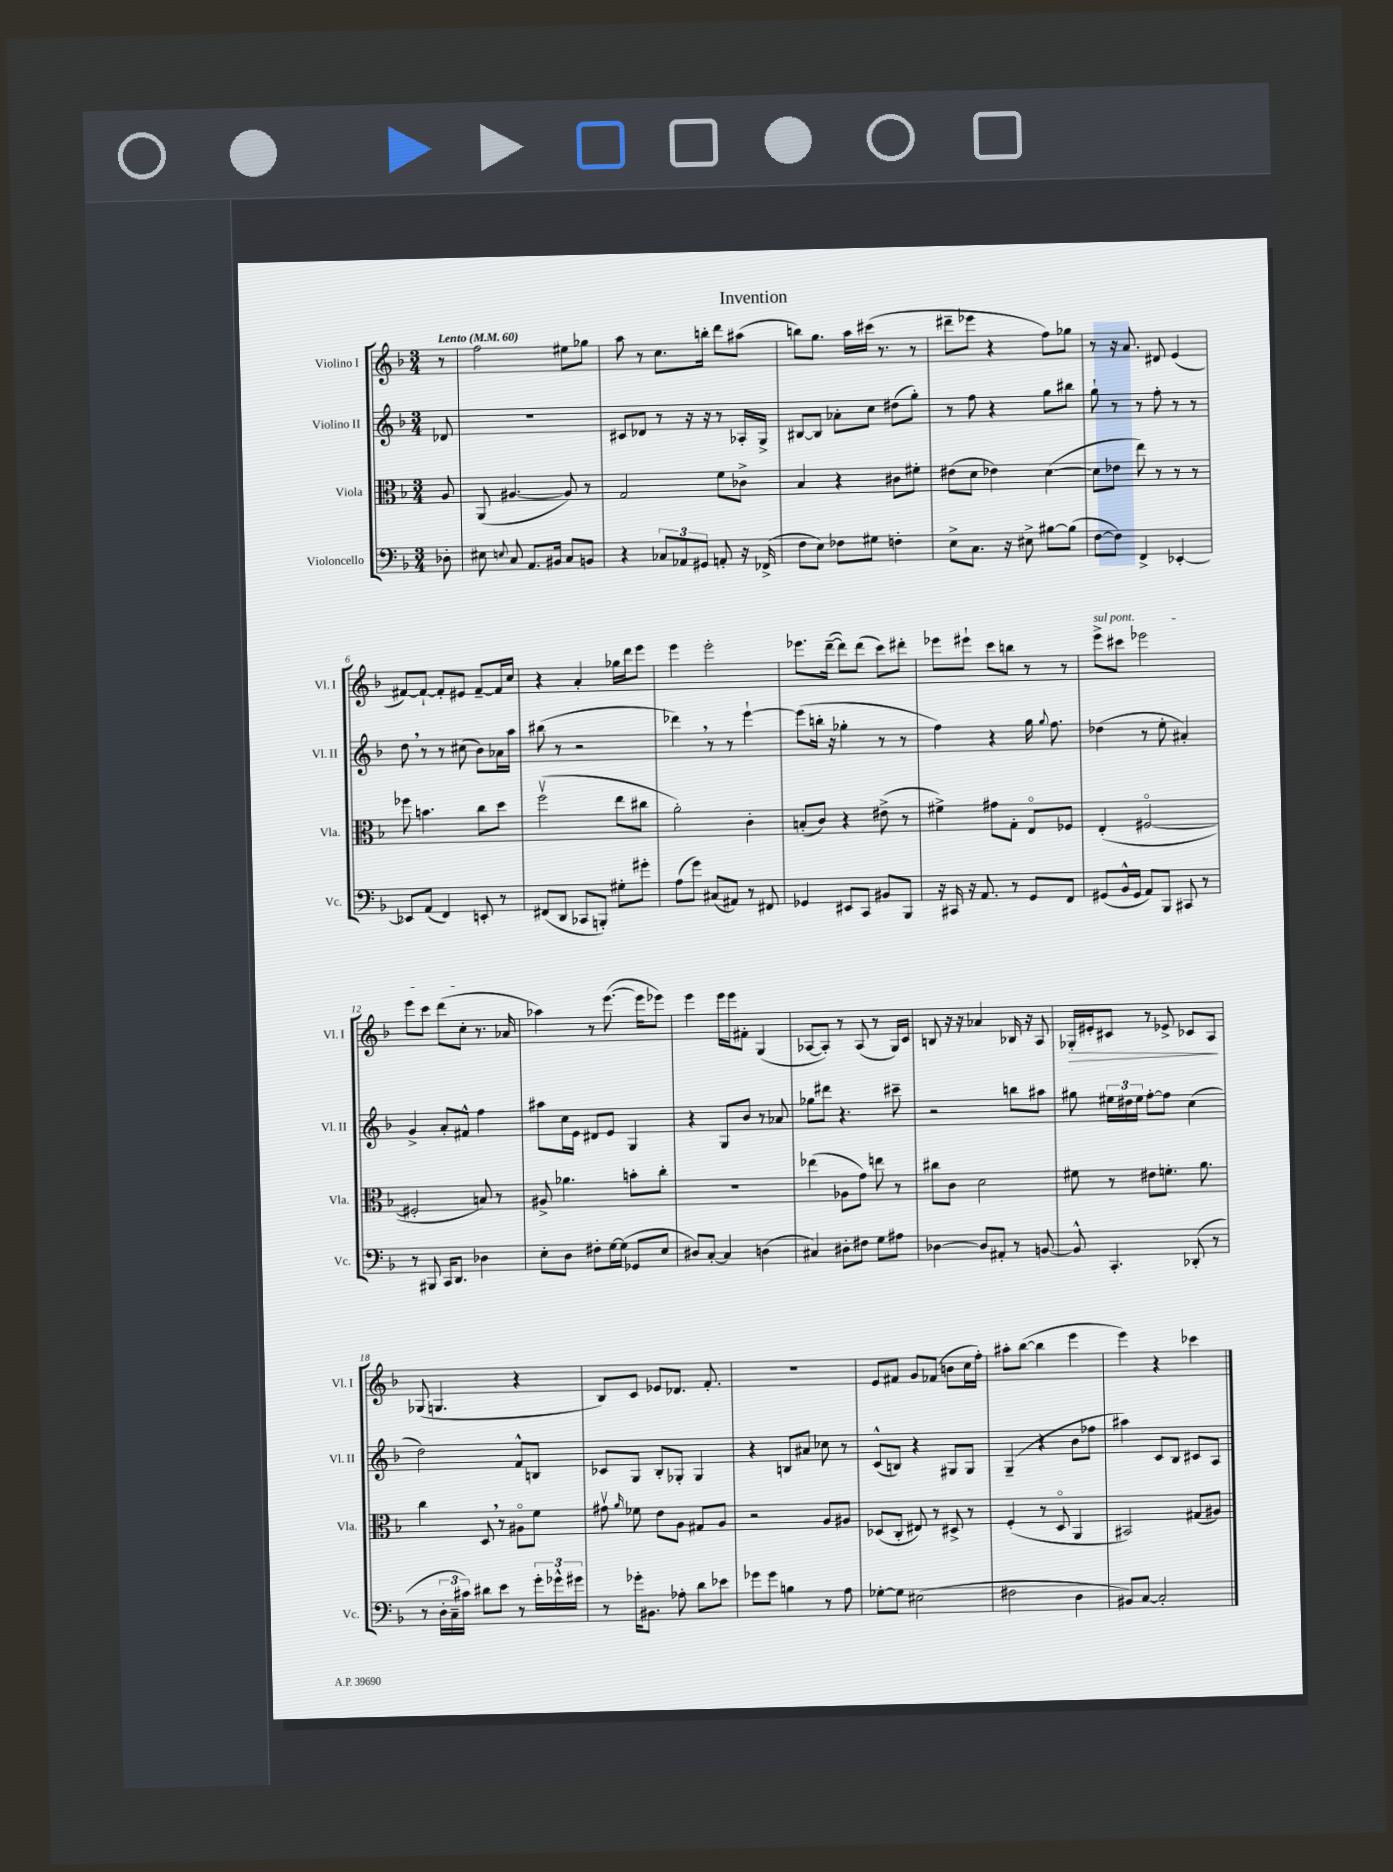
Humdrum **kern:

**kern	**kern	**kern	**kern
*staff4	*staff3	*staff2	*staff1
*clefF4	*clefC3	*clefG2	*clefG2
*k[b-]	*k[b-]	*k[b-]	*k[b-]
*M3/4	*M3/4	*M3/4	*M3/4
*MM60	*MM60	*MM60	*MM60
8D-'	8A	8d-	8r
=	=	=	=
8E#	(8AA	2.r	2ff
8qqE	.	.	.
8C	[4.A#	.	.
8.AA	.	.	.
16BB#	.	.	.
8C	8A#])	.	8ee#
8BB	8r	.	8gg-
=	=	=	=
4r	2G	8c#	8aa
.	.	8d-	8r
12C-	.	8r	8.cc
12AA-	.	.	.
.	.	16r	.
12GG#	.	.	.
.	.	16r	16bb'
8AA'	8f	8r	8ddd
16r	8c-^	16A-'	(8aa#
(16FF-^	.	16G^	.
=	=	=	=
8F	4B-	[8B#	8bb)
8E)	.	8B#]	8.gg
8F-	4r	8a-'	.
.	.	.	16aa
8G#	.	8cc	(16ccc#
.	.	.	8.r
4F'	8c#	(8dd#	.
.	8f#'	8gg')	8r
=	=	=	=
8E^	(8e#	8r	8ddd#~
8.C	8d	8ff	8eee-
.	4e-)	4r	4r
16r	.	.	.
8E#^	.	.	.
[8B#	([4d	8gg	8ff)
(8B#]	.	8bb#	8gg-
=	=	=	=
[8F	8d]	8gg`	8r
8F])	8e-	8r	16r
.	.	.	8.a
4FF^	8ee)	8r	.
.	8r	8ff'	8d#
[4EE-'	8r	8r	(4e
.	8r	8r	.
=	=	=	=
8EE-]	8ff-	8dd	[8f#)
(8AA	4.b	8r	8f#`_
4FF)	.	8r	8f#']
.	.	(8cc#	8e#
8EE'	8cc	8b-)	[8f#~
8r	8dd	16a-	16f#]
.	.	16aa	16cc
=	=	=	=
(8FF#	(2ffv	(8bb#	4r
8DD	.	8r	.
8CC-	.	2r	4a'
8BBB')	.	.	.
8G#'	8ee	.	16gg-
.	.	.	16ddd
8g#'	8cc#	.	8eee
=	=	=	=
(8A	2a')	4ddd-)	4eee
8g)	.	.	.
(8C#	.	8r	2eee'
8AA#)	.	8r	.
8r	4c'	[4eee`	.
8FF#	.	.	.
=	=	=	=
4GG-	(8B'	(8eee]	8.eee-
.	8c)	16bb'	.
.	.	16r	([16ddd~
8EE#	4r	4gg-'	8ddd])
8CC	.	.	(8ddd
8BB#	(8e#^	8r	8ccc)
8BBB-	8r	8r	8ddd#'
=	=	=	=
16r	4f#^)	4ff)	8eee-
16CC#	.	.	.
16r	.	.	8eee#`
8.AA	.	.	.
.	8g#	4r	8ccc
8r	8G'	.	8bb
8GG	8Eo	16gg	8r
.	.	8qqgg	.
.	.	8.ff	.
8FF	8F-	.	8r
=	=	=	=
(8GG#	(4E'	(4dd-	8eee^
16BB-^^	.	.	8ccc#
16GG#	.	.	.
8AA)	[2F#o	8r	2eee-
8BBB-	.	8ee'	.
8CC#	.	4a#')	.
8r	.	.	.
=	=	=	=
8r	2F#']	4g^	8eee
8BBB#	.	.	8ccc
16CC	.	8a'	(8ddd
8.DD	.	.	.
.	.	8f#^^	8cc'
4D-	8B)	4ff	8.r
.	8r	.	.
.	.	.	16a-
=	=	=	=
8E'	8A#^	8aa#	4aa-)
8D	4.a-	16cc	.
.	.	16e	.
8F#'	.	8d#	8r
[16G	.	8e	([8.eee
(16G]	.	.	.
8GG-	8b'	4G	.
.	.	.	16eee]
8E	8cc'	.	8eee-)
=	=	=	=
8D#)	2.r	4r	4eee
[8C'	.	.	.
4C]	.	8G	16eee
.	.	.	16eee
.	.	8b-	8f#'
(4D	.	8r	(4G
.	.	8a-	.
=	=	=	=
4C#)	(4ee-	8gg-	[8A-
.	.	8ddd#	8A-'])
8D#'	8A-	4.r	8r
8F#	8g)	.	(8A-
8G	8ee	.	8r
8A#	8r	8ccc#~	16G)
.	.	.	16c
=	=	=	=
[4D-	8cc#	2r	8B
.	8c	.	16r
.	.	.	16r
8D-]	2d	.	4a-
8AA#'	.	.	.
8r	.	8bb	16B-
.	.	.	16r
[8BB	.	8aa#	8A
=	=	=	=
8BB^^]	8f#	8gg#	16G-'
.	.	.	16e#'
4.CC'	8r	24ee#	8c#
.	.	24dd#	.
.	.	24ee#	.
.	8e#	[8ff'	8r
.	8.f'	8ff]	8e-^
(8DD-'	.	(4cc	8c-
.	8.a	.	.
8r	.	.	8A
=	=	=	=
8r	4cc	2dd)	(8G-
24D'	.	.	4.G
24C~	.	.	.
24c#)	.	.	.
8d#	8D	.	.
8e	8r	.	.
8r	8A#o	8f^^	4r
24g'	8f	8B	.
24g-^^	.	.	.
24g#	.	.	.
=	=	=	=
8r	8g#v	8c-	8B-)
.	16qqa	.	.
16g-'	8f-	8G	8c
8.BB#	.	.	.
.	8e	8B-'	8e-
8A-'	8A	8G-'	8.d-
8d	8G#	4G-	.
.	.	.	8.f'
8e-	8A	.	.
=	=	=	=
8g-	2r	4r	2.r
8g-	.	.	.
4B	.	8B	.
.	.	8a#	.
8r	8A	8cc-	.
8A	8A#	8r	.
=	=	=	=
[8G-'	(8D-	(8c^^	8e
8G-]	8C'	8B)	8f#
(2E#	8E#)	4r	8g
.	8r	.	(8f-
.	8D#^	8G#	8b
.	8r	8G#	16cc
.	.	.	16ff')
=	=	=	=
2F#	(4F'	(4G~	8aa#'
.	.	.	([8bb-
.	8r	4r	4bb-]
.	8Do	.	.
4D	4AA	8b-	4eee
.	.	8ff-	.
=	=	=	=
8BB#)	2BB#)	4aa#)	4eee)
[8C	.	.	.
2C']	.	8c	4r
.	.	8B-	.
.	(8G#	8c#	4ccc-
.	8A#)	8A	.
==	==	==	==
*-	*-	*-	*-
